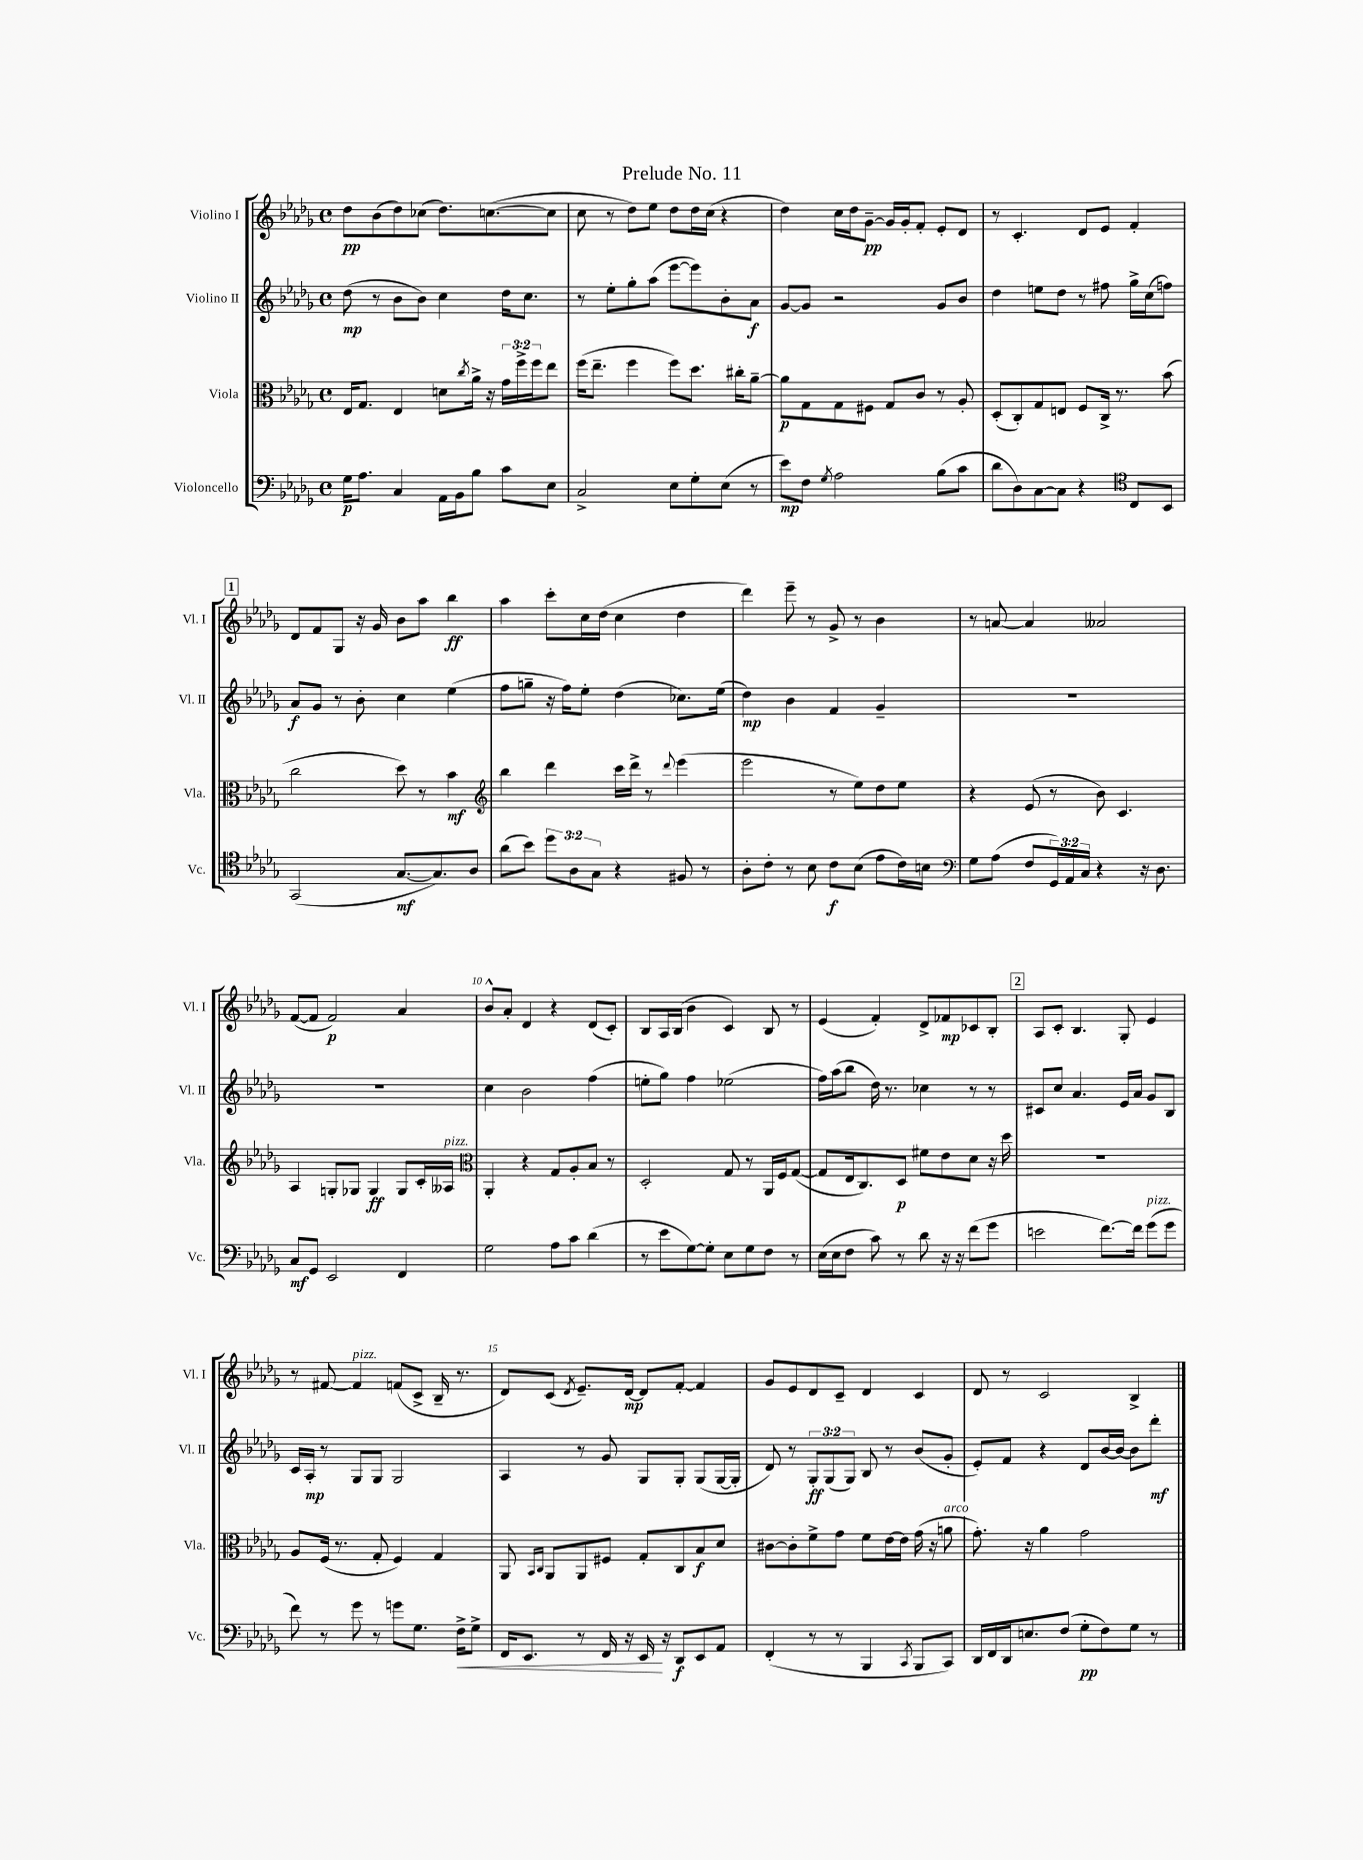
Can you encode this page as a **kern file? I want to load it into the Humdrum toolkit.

**kern	**dynam	**kern	**dynam	**kern	**dynam	**kern	**dynam
*part4	*part4	*part3	*part3	*part2	*part2	*part1	*part1
*staff4	*staff4	*staff3	*staff3	*staff2	*staff2	*staff1	*staff1
*I"Violoncello	*	*I"Viola	*	*I"Violino II	*	*I"Violino I	*
*I'Vc.	*	*I'Vla.	*	*I'Vl. II	*	*I'Vl. I	*
*clefF4	*	*clefC3	*	*clefG2	*	*clefG2	*
*k[b-e-a-d-g-]	*	*k[b-e-a-d-g-]	*	*k[b-e-a-d-g-]	*	*k[b-e-a-d-g-]	*
*M4/4	*	*M4/4	*	*M4/4	*	*M4/4	*
*met(c)	*	*met(c)	*	*met(c)	*	*met(c)	*
=1	=1	=1	=1	=1	=1	=1	=1
16G-\KL	p	16E-/KL	.	(8dd-\	mp	8dd-\L	pp
8.A-\J	.	8.G-/J	.	.	.	.	.
.	.	.	.	8r	.	(8b-\	.
4C/	.	4E-/	.	8b-\L	.	8dd-\)	.
.	.	.	.	8b-\J)	.	(8cc-X\J	.
16AA-\LL	.	8dn\L	.	4cc\	.	8.dd-\L)	.
16BB-\J	.	.	.	.	.	.	.
.	.	8qcc/	.	.	.	.	.
8B-\J	.	16a-^\Jk	.	.	.	.	.
.	.	16r	.	.	.	([8.ccn\	.
8c\L	.	24g-\LL	.	16dd-\KL	.	.	.
.	.	24ff^\	.	.	.	.	.
.	.	.	.	8.cc\J	.	.	.
.	.	24ff\J	.	.	.	.	.
8E-\J	.	8ee-\J	.	.	.	8cc\J]	.
=2	=2	=2	=2	=2	=2	=2	=2
2C^/	.	(16ff\KL	.	8r	.	8cc\	.
.	.	8.ee-~\J	.	.	.	.	.
.	.	.	.	8ee-'\L	.	8r	.
.	.	4ff\	.	8gg-'\	.	8dd-\L)	.
.	.	.	.	(8aa-\J	.	8ee-\J	.
8E-\L	.	8ff\L)	.	[8eee-\L	.	8dd-\L	.
8G-'\	.	8.dd-\J	.	8eee-\])	.	16dd-\L	.
.	.	.	.	.	.	(16cc\JJ	.
(8E-\J	.	.	.	8b-'\	.	4r	.
.	.	16cc#X'\KL	.	.	.	.	.
8r	.	[8a-~\J	.	8a-\J	f	.	.
=3	=3	=3	=3	=3	=3	=3	=3
8e-\L)	mp	8a-\L]	p	[8g-/L	.	4dd-\)	.
8F\J	.	8G-\	.	8g-/J]	.	.	.
8qG-/	.	.	.	.	.	.	.
2A-\	.	8G-\	.	2r	.	16cc\LL	.
.	.	.	.	.	.	16dd-\J	.
.	.	8F#X\J	.	.	.	[8g-~\J	pp
.	.	8G-/L	.	.	.	16g-/LL]	.
.	.	.	.	.	.	16g-'/J	.
.	.	8c/J	.	.	.	8f'/J	.
(8B-\L	.	8r	.	8g-/L	.	8e-'/L	.
8c\J	.	8A-'/	.	8b-/J	.	8d-/J	.
=4	=4	=4	=4	=4	=4	=4	=4
8d-\L	.	(8D-'/L	.	4dd-\	.	8r	.
8D-\)	.	8C'/)	.	.	.	4.c'/	.
[8C\	.	8G-/	.	8een\L	.	.	.
8C\J]	.	8En/J	.	8dd-\J	.	.	.
4r	.	8F/L	.	8r	.	8d-/L	.
.	.	16C^/Jk	.	8ff#X\	.	8e-/J	.
.	.	8.r	.	.	.	.	.
*clefC4	*	*	*	*	*	*	*
8C/L	.	.	.	16gg-^\LL	.	4f'/	.
.	.	.	.	(16cc\J	.	.	.
8BB-/J	.	(8b-\	.	8ffn\J)	.	.	.
!!LO:LB:g=z
!!LO:REH:place=s1:t=1
=5	=5	=5	=5	=5	=5	=5	=5
(2GG-/	.	2cc\	.	8a-/L	f	8d-/L	.
.	.	.	.	8g-/J	.	8f/	.
.	.	.	.	8r	.	8G-/J	.
.	.	.	.	8b-'\	.	16r	.
.	.	.	.	.	.	16g-/	.
[8.G-/L	mf	8dd-\)	.	4cc\	.	8b-\L	.
.	.	8r	.	.	.	8aa-\J	.
8.G-/])	.	.	.	.	.	.	.
.	.	4b-\	mf	(4ee-\	.	4bb-\	ff
8A-/J	.	.	.	.	.	.	.
=6	=6	=6	=6	=6	=6	=6	=6
*	*	*clefG2	*	*	*	*	*
(8a-\L	.	4bb-\	.	8ff\L	.	4aa-\	.
8b-\J)	.	.	.	8ggn~\J	.	.	.
12dd-\L	.	4ddd-\	.	16r	.	8ccc'\L	.
.	.	.	.	16ff\KL)	.	.	.
12A-\	.	.	.	.	.	.	.
.	.	.	.	8ee-'\J	.	16cc\L	.
12G-\J	.	.	.	.	.	.	.
.	.	.	.	.	.	(16dd-\JJ	.
4r	.	16ccc\LL	.	(4dd-\	.	4cc\	.
.	.	16ddd-^\JJ	.	.	.	.	.
.	.	8r	.	.	.	.	.
.	.	8qqddd-/	.	.	.	.	.
8F#X/	.	(4eee-\	.	8.cc-X\L)	.	4dd-\	.
8r	.	.	.	.	.	.	.
.	.	.	.	(16ee-\Jk	.	.	.
=7	=7	=7	=7	=7	=7	=7	=7
8A-'\L	.	2eee-\	.	4dd-\)	mp	4ddd-\)	.
8c'\J	.	.	.	.	.	.	.
8r	.	.	.	4b-\	.	8eee-~\	.
8B-\	.	.	.	.	.	8r	.
8c\L	f	8r	.	4f/	.	8g-^/	.
(8B-\J	.	8ee-\L)	.	.	.	8r	.
8e-\L	.	8dd-\	.	4g-~/	.	4b-\	.
16c\L)	.	8ee-\J	.	.	.	.	.
16Bn\JJ	.	.	.	.	.	.	.
=8	=8	=8	=8	=8	=8	=8	=8
*clefF4	*	*	*	*	*	*	*
8G-\L	.	4r	.	1r	.	8r	.
(8A-\J	.	.	.	.	.	[8an/	.
8F/L	.	(8e-/	.	.	.	4a/]	.
24GG-/L)	.	8r	.	.	.	.	.
24AA-/	.	.	.	.	.	.	.
24C/JJ	.	.	.	.	.	.	.
4r	.	8b-\)	.	.	.	2a--X/	.
.	.	4.c/	.	.	.	.	.
16r	.	.	.	.	.	.	.
8.D-\	.	.	.	.	.	.	.
!!LO:LB:g=z
=9	=9	=9	=9	=9	=9	=9	=9
8C/L	mf	4A-/	.	1r	.	([8f/L	.
8GG-/J	.	.	.	.	.	8f/J]	.
2EE-/	.	8Gn'/L	.	.	.	2f/)	p
.	.	8G-X/J	.	.	.	.	.
.	.	4G-/	ff	.	.	.	.
4FF/	.	8G-/L	.	.	.	4a-/	.
.	.	16c'/L	.	.	.	.	.
!	!	!LO:TX:a:i:t=pizz.	!	!	!	!	!
.	.	16A--X/JJ	.	.	.	.	.
=10	=10	=10	=10	=10	=10	=10	=10
*	*	*clefC3	*	*	*	*	*
2G-\	.	4AA-'/	.	4cc\	.	8b-^^/L	.
.	.	.	.	.	.	8a-'/J	.
.	.	4r	.	2b-\	.	4d-/	.
8A-\L	.	8G-/L	.	.	.	4r	.
8c\J	.	8A-'/	.	.	.	.	.
(4d-\	.	8B-/J	.	(4ff\	.	(8d-/L	.
.	.	8r	.	.	.	8c'/J)	.
=11	=11	=11	=11	=11	=11	=11	=11
8r	.	2D-'/	.	8een'\L	.	8B-/L	.
8e-\L	.	.	.	8gg-\J)	.	16A-/L	.
.	.	.	.	.	.	(16B-/JJ	.
[8G-\)	.	.	.	4ff\	.	4b-\	.
8G-'\J]	.	.	.	.	.	.	.
8E-\L	.	8G-/	.	(2ee-X\	.	4c/)	.
8G-\	.	8r	.	.	.	.	.
8F\J	.	16AA-/LL	.	.	.	8B-/	.
.	.	16F/J	.	.	.	.	.
8r	.	([8G-/J	.	.	.	8r	.
=12	=12	=12	=12	=12	=12	=12	=12
(16E-\LL	.	8G-/L]	.	16ff\LL)	.	(4e-/	.
16E-\J	.	.	.	(16aa-\J	.	.	.
8F\J	.	16E-/k	.	8bb-\J	.	.	.
.	.	8.C/)	.	.	.	.	.
8c\)	.	.	.	16dd-\)	.	4f'/)	.
.	.	.	.	8.r	.	.	.
8r	.	8D-/J	p	.	.	.	.
8d-\	.	8f#X\L	.	4cc-X\	.	8d-^/L	.
16r	.	8e-\	.	.	.	8f-X/	mp
16r	.	.	.	.	.	.	.
(8f\L	.	8d-\J	.	8r	.	8c-X/	.
8g-\J	.	16r	.	8r	.	8B-'/J	.
.	.	16dd-\	.	.	.	.	.
!!LO:REH:place=s1:t=2
=13	=13	=13	=13	=13	=13	=13	=13
2en\	.	1r	.	8c#X/L	.	8A-/L	.
.	.	.	.	8cc/J	.	8c'/J	.
.	.	.	.	4.a-/	.	4.B-/	.
[8.f\L)	.	.	.	.	.	.	.
.	.	.	.	16e-/LL	.	8G-'/	.
16f\Jk]	.	.	.	16a-/JJ	.	.	.
!LO:TX:a:i:t=pizz.	!	!	!	!	!	!	!
(8g-\L	.	.	.	8g-/L	.	4e-/	.
8g-\J	.	.	.	8B-/J	.	.	.
!!LO:LB:g=z
=14	=14	=14	=14	=14	=14	=14	=14
8f\)	.	8A-/L	.	16c/LL	.	8r	.
.	.	.	.	16A-'/JJ	mp	.	.
8r	.	(16F/Jk	.	8r	.	[8f#X/	.
.	.	8.r	.	.	.	.	.
!	!	!	!	!	!	!LO:TX:a:i:t=pizz.	!
8g-\	.	.	.	8G-/L	.	4f#/]	.
8r	.	8G-'/	.	8G-/J	.	.	.
8gn\L	.	4F/)	.	2G-/	.	(8fn/L	.
8.G-\J	.	.	.	.	.	8c^/J	.
.	.	4G-/	.	.	.	16B-~/	.
!	!LO:HP:b	!	!	!	!	!	!
16F^\KL	<	.	.	.	.	8.r	.
8G-^\J	.	.	.	.	.	.	.
=15	=15	=15	=15	=15	=15	=15	=15
16FF/KL	.	8AA-/	.	4A-/	.	8d-/L)	.
8.EE-/J	.	.	.	.	.	.	.
.	.	16qqBB-/LL	.	.	.	.	.
.	.	16qqC/JJ	.	.	.	.	.
.	.	8AA-/L	.	.	.	(8c/J	.
.	.	.	.	.	.	8qd-/	.
8r	.	8AA-/	.	8r	.	8.e-~/L)	.
16FF/	.	8F#X/J	.	8g-/	.	.	.
16r	.	.	.	.	.	[16d-/Jk	mp
16EE-/	.	8G-'/L	.	8G-/L	.	8d-/L]	.
16r	[	.	.	.	.	.	.
8DD-/L	f	8C/	.	8G-'/J	.	[8f'/J	.
8EE-/	.	8B-/	f	(8G-/L	.	4f/]	.
8AA-/J	.	8d-/J	.	[16G-/L	.	.	.
.	.	.	.	16G-'/JJ]	.	.	.
=16	=16	=16	=16	=16	=16	=16	=16
(4FF'/	.	[8c#X\L	.	8d-/)	.	8g-/L	.
.	.	8c#'\]	.	8r	.	8e-/	.
8r	.	8f^\	.	12G-'/L	ff	8d-/	.
.	.	.	.	(12G-/	.	.	.
8r	.	8g-\J	.	.	.	8c~/J	.
.	.	.	.	12G-/J)	.	.	.
4BBB-/	.	8f\L	.	8B-/	.	4d-/	.
.	.	[16e-\L	.	8r	.	.	.
.	.	16e-\JJ]	.	.	.	.	.
8qCC/	.	.	.	.	.	.	.
8BBB-/L	.	(16g-\	.	(8b-/L	.	4c/	.
.	.	16r	.	.	.	.	.
!	!	!LO:TX:a:i:t=arco	!	!	!	!	!
8CC/J)	.	8an\	.	8g-'/J	.	.	.
=17	=17	=17	=17	=17	=17	=17	=17
16DD-/LL	.	8.g-'\)	.	8e-'/L)	.	8d-/	.
16FF/	.	.	.	.	.	.	.
16DD-/J	.	.	.	8f/J	.	8r	.
8.En/	.	16r	.	.	.	.	.
.	.	4a-\	.	4r	.	2c/	.
(8F/J	.	.	.	.	.	.	.
8G-'\L	pp	2g-\	.	8d-/L	.	.	.
8F\)	.	.	.	[16b-/L	.	.	.
.	.	.	.	16b-/JJ_	.	.	.
8G-\J	.	.	.	8b-\L]	.	4B-^/	.
8r	.	.	.	8ddd-'\J	mf	.	.
==	==	==	==	==	==	==	==
*-	*-	*-	*-	*-	*-	*-	*-
